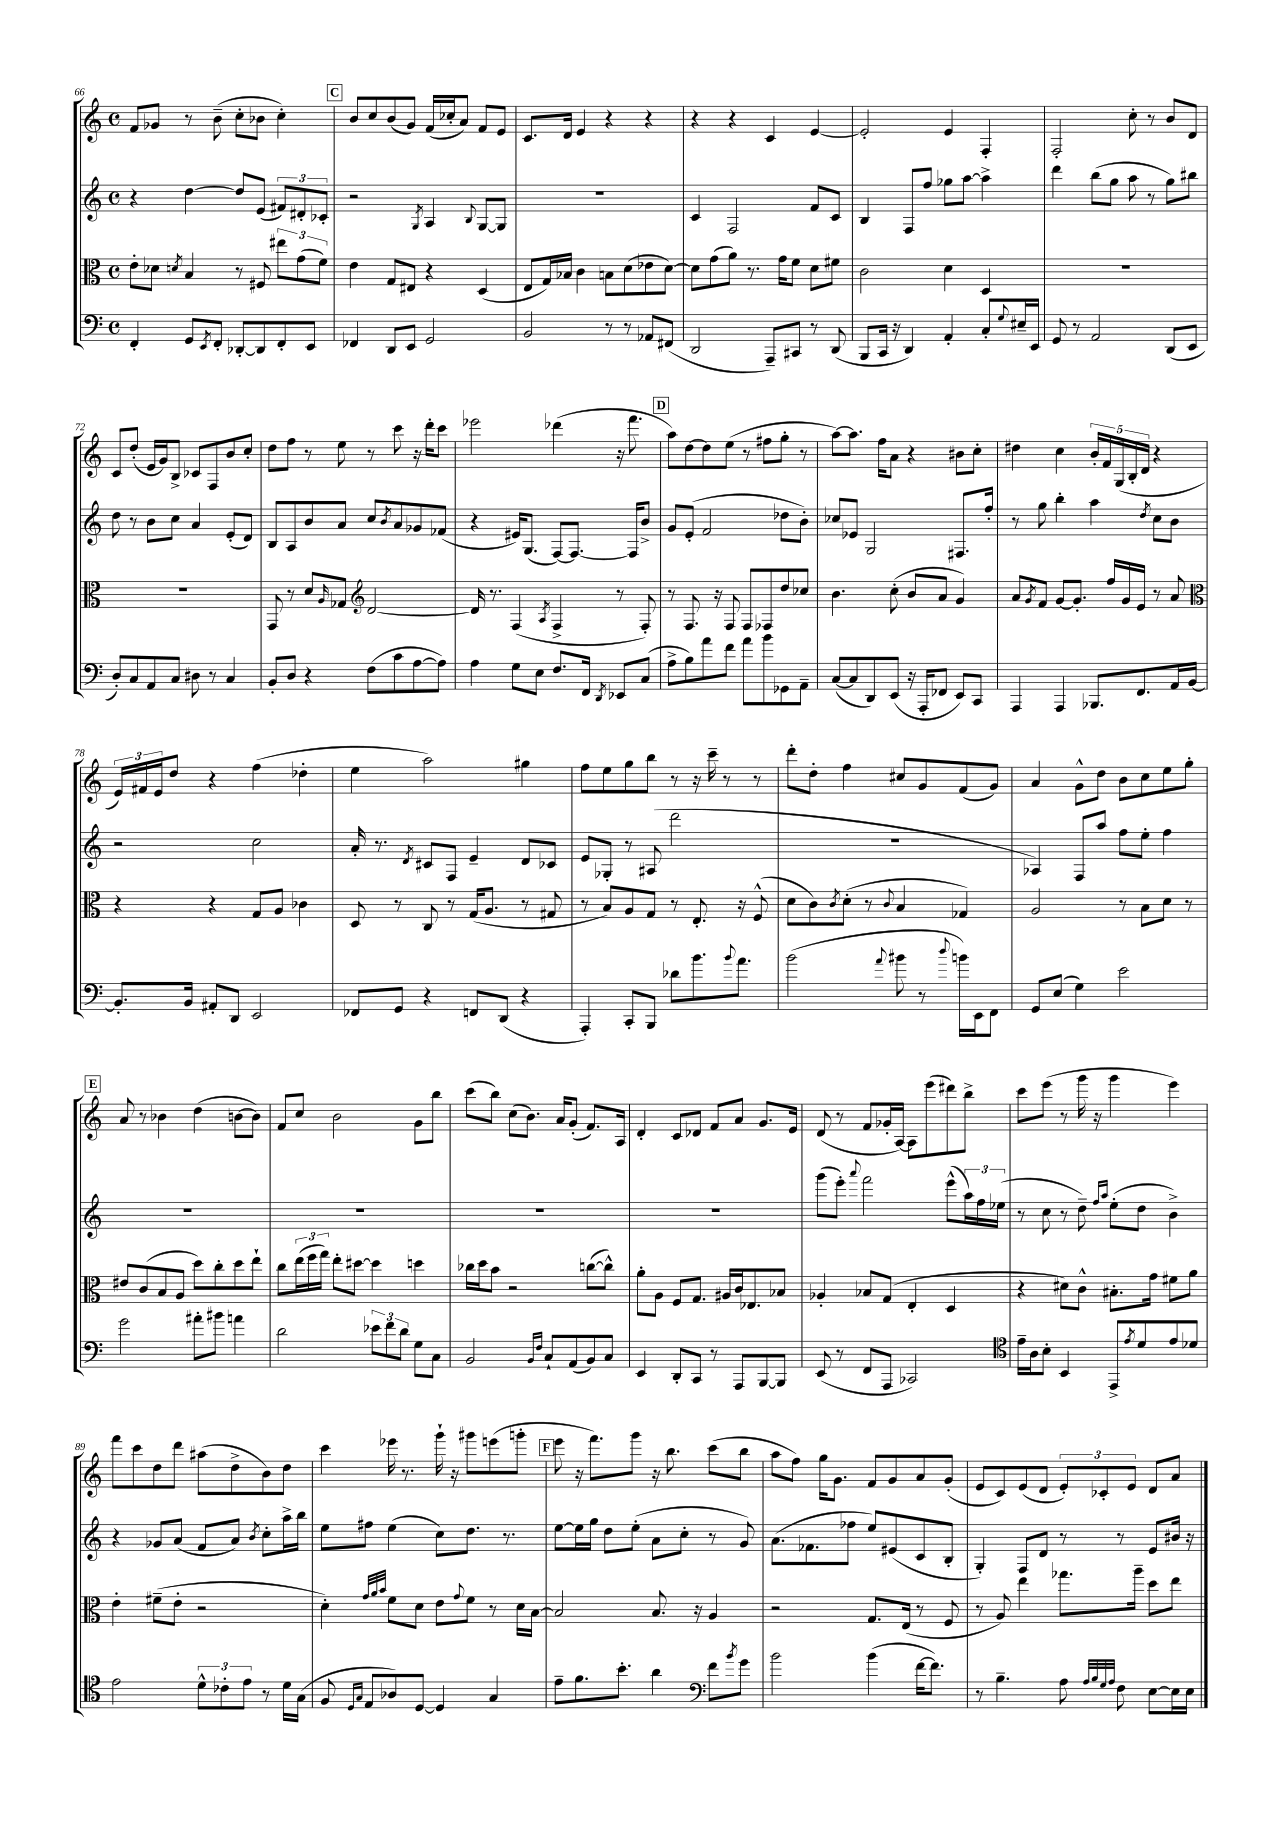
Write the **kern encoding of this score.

**kern	**kern	**kern	**kern
*part4	*part3	*part2	*part1
*staff4	*staff3	*staff2	*staff1
*clefF4	*clefC3	*clefG2	*clefG2
*k[]	*k[]	*k[]	*k[]
*M4/4	*M4/4	*M4/4	*M4/4
*met(c)	*met(c)	*met(c)	*met(c)
=66	=66	=66	=66
4FF'/	8e'\L	4r	8f/L
.	8d-X\J	.	8g-X/J
.	8qdn/	.	.
8GG/L	4B/	[4dd\	8r
8qEE/	.	.	.
8FF'/J	.	.	(8b~\
[8DD-X'/L	8r	8dd/L]	8cc'\L
8DD-/]	8F#X/	(8e/J	8b-X\J
8FF'/	12ee#X\L	12f#X/L)	4cc'\)
.	(12g\	12d#X'/	.
8EE/J	.	.	.
.	12f\J)	12c-X'/J	.
!!LO:REH:place=s1:t=C
=67	=67	=67	=67
4FF-X/	4e\	2r	8b/L
.	.	.	8cc/
8DD/L	8G/L	.	(8b/
8EE/J	8E#X/J	.	8g/J)
.	.	8qG/	.
2GG/	4r	4A/	(16f/LL
.	.	.	16cc-X'/J
.	.	.	8a/J)
.	.	8qqB/	.
.	(4D/	[8G/L	8f/L
.	.	8G/J]	8e/J
=68	=68	=68	=68
2BB/	8E/L	1r	8.c/L
.	16G/L)	.	.
.	16B-X/JJ	.	16d/Jk
.	4c\	.	4e/
8r	8Bn\L	.	4r
8r	(8d\	.	.
8AA-X/L	8e-X\	.	4r
(8FF#X/J	[8d\J)	.	.
=69	=69	=69	=69
2DD/	8d\L]	4c/	4r
.	(8g\	.	.
.	8a\J)	2F/	4r
.	8.r	.	.
8AAA~/L)	.	.	4c/
.	16g\KL	.	.
8CC#X/J	8f\J	.	.
8r	8d\L	8f/L	[4e/
(8DD/	8f#X\J	8c/J	.
=70	=70	=70	=70
8BBB/L	2c\	4B/	2e'/]
16CC/Jk	.	.	.
16r	.	.	.
4DD/)	.	8F/L	.
.	.	8ff/J	.
4AA'/	4d\	8gg-X\L	4e/
.	.	[8aa\J	.
8C'/L	4D/	4aa^\]	4F'/
8qqG/	.	.	.
16E#X~/L	.	.	.
16EE/JJ	.	.	.
=71	=71	=71	=71
8GG/	1r	4ddd\	2F'/
8r	.	.	.
2AA/	.	(8bb\L	.
.	.	8gg\J	.
.	.	8aa\	8cc'\
.	.	8r	8r
(8DD/L	.	8gg\L)	8b/L
8EE/J	.	8bb#X\J	8d/J
!!LO:LB:g=z
=72	=72	=72	=72
8D'/L)	1r	8dd\	8c/L
8C/	.	8r	(8dd'/J
8AA/	.	8b\L	16e/LL
.	.	.	16g/J)
8C/J	.	8cc\J	8B^/J
8D#X\	.	4a/	8c-X/L
8r	.	.	8F/
4C/	.	(8e'/L	8b/
.	.	8d/J)	8cc'/J
=73	=73	=73	=73
8BB'/L	8GG/	8B/L	8dd\L
8D/J	8r	8A/	8ff\J
4r	8d/L	8b/	8r
.	16qqA/	.	.
.	8G-X/J	8a/J	8ee\
*	*clefG2	*	*
(8F\L	[2d/	8cc/L	8r
.	.	8qb/	.
8c\	.	8a/	8ccc\
[8A\	.	8g-X/	16r
.	.	.	16ddd'\KL
8A\J])	.	(8f-X/J	8ccc\J
=74	=74	=74	=74
4A\	16d/]	4r	2eee-X\
.	8.r	.	.
8G\L	(4F/	16e#X/KL)	.
.	.	(8.G/J	.
8E\J	.	.	.
.	8qA/	.	.
8.F/L	4F^/	[8F/L)	(4ddd-X\
.	.	8.F/J_	.
16FF/Jk	.	.	.
8qDD/	.	.	.
8EE-X/L	8r	.	16r
.	.	16F/KL]	8.fff\
(8C/J	8F'/)	8b^/J	.
!!LO:REH:place=s1:t=D
=75	=75	=75	=75
8A^\L	8r	8g/L	8aa\L)
8B\)	8.F/	(8e'/J	[8dd\
8a\	.	2f/	8dd\]
.	16r	.	.
8f\J	8F/	.	(8ee\J
8a\L	8F/L	.	8r
8b\	8F-X/	.	8ff#X\L
8GG-X\	8dd/	8dd-X\L	8gg'\J
8AA~\J	8cc-X/J	8b'\J)	8r
=76	=76	=76	=76
([8C/L	4.b\	8cc-X/L	[8aa\L)
8C/]	.	8e-X/J	8.aa\J]
8DD/)	.	2G/	.
.	.	.	16ff\KL
(8EE/J	(8cc'\	.	8a\J
16r	8b/L	.	4r
16AAA'/KL	.	.	.
8FF-X/J	8a/J	.	.
8EE/L)	4g/)	8.F#X/L	8b#X\L
8CC/J	.	.	8cc'\J
.	.	16ff'/Jk	.
=77	=77	=77	=77
4AAA/	8a/L	8r	4dd#X\
.	8qg/	.	.
.	8f/J	8gg\	.
4AAA/	[8g/L	4bb'\	4cc\
.	8.g'/J]	.	.
8.BBB-X/L	.	4aa\	20b'/LL
.	.	.	20f/
.	16ff/LL	.	.
.	.	.	(20G/
.	16g/	.	.
.	.	.	20B'/
8.FF/	16e/JJ	.	.
.	.	.	20d/JJ
.	.	8qdd/	.
.	8r	8cc\L	4r
16AA/L	8a/	8b\J	.
[16BB/JJ	.	.	.
!!LO:LB:g=z
=78	=78	=78	=78
*	*clefC3	*	*
8.BB'/L]	4r	2r	24e/LL)
.	.	.	24f#X/
.	.	.	24e/J
.	.	.	8dd/J
16BB/Jk	.	.	.
8AA#X'/L	4r	.	4r
8DD/J	.	.	.
2EE/	8G/L	2cc\	(4ff\
.	8A/J	.	.
.	4c-X\	.	4dd-X'\
=79	=79	=79	=79
8FF-X/L	8D/	16a'/	4ee\
.	.	8.r	.
8GG/J	8r	.	.
.	.	8qd/	.
4r	8C/	8c#X/L	2aa\)
.	8r	8F/J	.
8FFn/L	(16G/KL	4e~/	.
.	8.A/J	.	.
(8DD/J	.	.	.
4r	8r	8d/L	4gg#X\
.	8G#X/	8c-X/J	.
=80	=80	=80	=80
4AAA'/)	8r	8e/L	8ff\L
.	8B/L)	8G-X'/J	8ee\
8CC'/L	8A/	8r	8gg\
8BBB/J	8G/J	(8A#X/	8bb\J
8d-X\L	8r	2ddd\	8r
8.b\	8.E'/	.	16r
.	.	.	16ccc~\
.	.	.	8r
8qqb/	.	.	.
8.a\J	16r	.	.
.	(8F^^/	.	8r
=81	=81	=81	=81
(2b\	8d\L	1r	8ddd'\L
.	8c\)	.	8dd'\J
.	8qc/	.	.
.	(8d'\J	.	4ff\
.	8r	.	.
8qqa/	8qqc/	.	.
8b#X\	4B/	.	8cc#X/L
8r	.	.	8g/
8qqdd/	.	.	.
16bn\LL)	4G-X/)	.	(8f/
16EE\J	.	.	.
8FF\J	.	.	8g/J)
=82	=82	=82	=82
8GG/L	2A/	4A-X/)	4a/
(8E/J	.	.	.
4G\)	.	8F/L	8g^^\L
.	.	8aa/J	8dd\J
2e\	8r	8ff\L	8b\L
.	8B\L	8ee'\J	8cc\
.	8d\J	4ff\	8ee\
.	8r	.	8gg'\J
!!LO:LB:g=z
!!LO:REH:place=s1:t=E
=83	=83	=83	=83
2g\	8e#X/L	1r	8a/
.	(8c/	.	8r
.	8B/	.	4b-X\
.	8A/J	.	.
8a#X'\L	8dd\L)	.	(4dd\
8b#X\J	8cc'\	.	.
4an\	8dd\	.	[8bn\L
.	8ee`\J	.	8b\J])
=84	=84	=84	=84
2d\	8cc\L	1r	8f/L
.	(24ee\L	.	8cc/J
.	24ff\	.	.
.	24gg\JJ)	.	.
.	8ee'\L	.	2b\
.	[8dd#X\J	.	.
12e-X\L	4dd#\]	.	.
12f\	.	.	.
12d\J	.	.	.
8G\L	4ddn\	.	8g\L
8C\J	.	.	8bb\J
=85	=85	=85	=85
2BB/	16cc-X\LL	1r	(8ccc\L
.	16dd\J	.	.
.	8b\J	.	8bb\J)
.	2r	.	(8cc\L
.	.	.	8.b\J)
16qqBB/LL	.	.	.
16qqF/JJ	.	.	.
8C`/L	.	.	.
.	.	.	16a/KL
(8AA/	.	.	(8g'/J
8BB/)	([8ccn\L	.	8.f/L)
8C/J	8cc^^\J])	.	.
.	.	.	16A/Jk
=86	=86	=86	=86
4EE/	8a'\L	1r	4d'/
.	8A\J	.	.
8DD'/L	8F/L	.	8c/L
8CC/J	8.G/J	.	8d-X/J
8r	.	.	8f/L
.	16A#X/LL	.	.
8AAA/L	16c/J	.	8a/J
.	8.E-X/	.	.
[8BBB/	.	.	8.g/L
8BBB/J]	8B-X/J	.	.
.	.	.	16e/Jk
=87	=87	=87	=87
(8EE/	4A-X'/	(8ggg\L	(8d/
8r	.	8eee'\J)	8r
.	.	8qqaaa/	.
8FF/L	8B-X/L	2fff\	8f/L
8AAA/J	(8G/J	.	16g-X'/L
.	.	.	[16A/JJ)
2CC-X/)	4E'/	.	8A\L]
.	.	.	(8eee\
.	4D/	(8eee^^\L	8ddd#X\)
.	.	24aa\L)	8bb^\J
.	.	24ff\	.
.	.	(24ee-X\JJ	.
=88	=88	=88	=88
*clefC4	*	*	*
16e~\LL	4r	8r	8ccc\L
16A\J	.	.	.
8B'\J	.	8cc\	(8eee\J
4BB/	8d#X\L)	8r	8r
.	8c^^\J	8dd~\)	16ggg\
.	.	.	16r
.	.	16qqff/LL	.
.	.	16qqaa/JJ	.
8EE^/L	8.B#X'\L	(8ee'\L	4ggg\
8qe/	.	.	.
8d/	.	8dd\J	.
.	16g\Jk	.	.
8e/	8f#X\L	4b^\)	4eee\)
8d-X/J	8a\J	.	.
!!LO:LB:g=z
=89	=89	=89	=89
2e\	4e'\	4r	8fff\L
.	.	.	8ccc\
.	(8f#X~\L	8g-X/L	8dd\
.	8e'\J	(8a/J	8ddd\J
12d^^\L	2r	8f/L	(8aa#X\L
12c-X'\	.	.	.
.	.	8a/J)	8dd^\
12e\J	.	.	.
.	.	8qb/	.
8r	.	8cc'\L	8b\)
16d\LL	.	16aa^\L	8dd\J
(16G\JJ	.	16bb\JJ	.
=90	=90	=90	=90
8F/	4d'\)	8ee\L	4ccc\
16qqD/LL	.	.	.
16qqG/JJ	.	.	.
8E/L	.	8ff#X\J	.
.	32qqg/LLL	.	.
.	32qqa/	.	.
.	32qqb/JJJ	.	.
8A-X/)	8f\L	(4ee\	16eee-X\
.	.	.	8.r
[8D/J	8d\J	.	.
4D/]	8e\L	8cc\L)	16ggg`\
.	.	.	16r
.	8qqg/	.	.
.	8f\J	8.dd\J	8ggg#X\L
4G/	8r	.	(8eeen\
.	.	8.r	.
.	16d\LL	.	8gggn'\J
.	[16B\JJ	.	.
!!LO:REH:place=s1:t=F
=91	=91	=91	=91
8e~\L	2B/]	[8ee\L	8eee\
8.f\	.	16ee\L]	16r
.	.	16gg\JJ	8.fff\L)
.	.	8dd\L	.
8.b'\J	.	.	.
.	.	(8ee'\J	8ggg\J
4a\	8.B/	8a\L	16r
.	.	.	8.bb\
.	.	8cc'\J	.
.	16r	.	.
*clefF4	*	*	*
8f\L	4A/	8r	(8ccc\L
8qb/	.	.	.
8g\J	.	8g/)	8bb\J
=92	=92	=92	=92
2b\	2r	(8.a\L	8aa\L
.	.	.	8ff\J)
.	.	8.f-X\	.
.	.	.	16gg\KL
.	.	.	8.g\J
.	.	8ff-X\J	.
(4b\	8.G/L	8ee/L)	8f/L
.	.	(8e#X/	8g/
.	(16E/Jk	.	.
[16f\KL	8r	8c/	8a/
8.f\J])	.	.	.
.	8F/	8B'/J	(8g'/J
=93	=93	=93	=93
8r	8r	4G'/)	8e/L
4.B~\	8A/)	.	8c/)
.	4ee\	8F/L	(8e/
.	.	8d/J	8d/J
8A\	8.gg-X\L	8r	12e'/L)
.	.	.	12c-X'/
32qqA/LLL	.	.	.
32qqB/	.	.	.
32qqG/	.	.	.
32qqA/JJJ	.	.	.
8F\	.	8r	.
.	.	.	12e/J
.	16aa~\Jk	.	.
[8E\L	8dd\L	8e/L	8d/L
16E\L]	8ee\J	16b#X/Jk	8a/J
16E\JJ	.	16r	.
==	==	==	==
*-	*-	*-	*-
